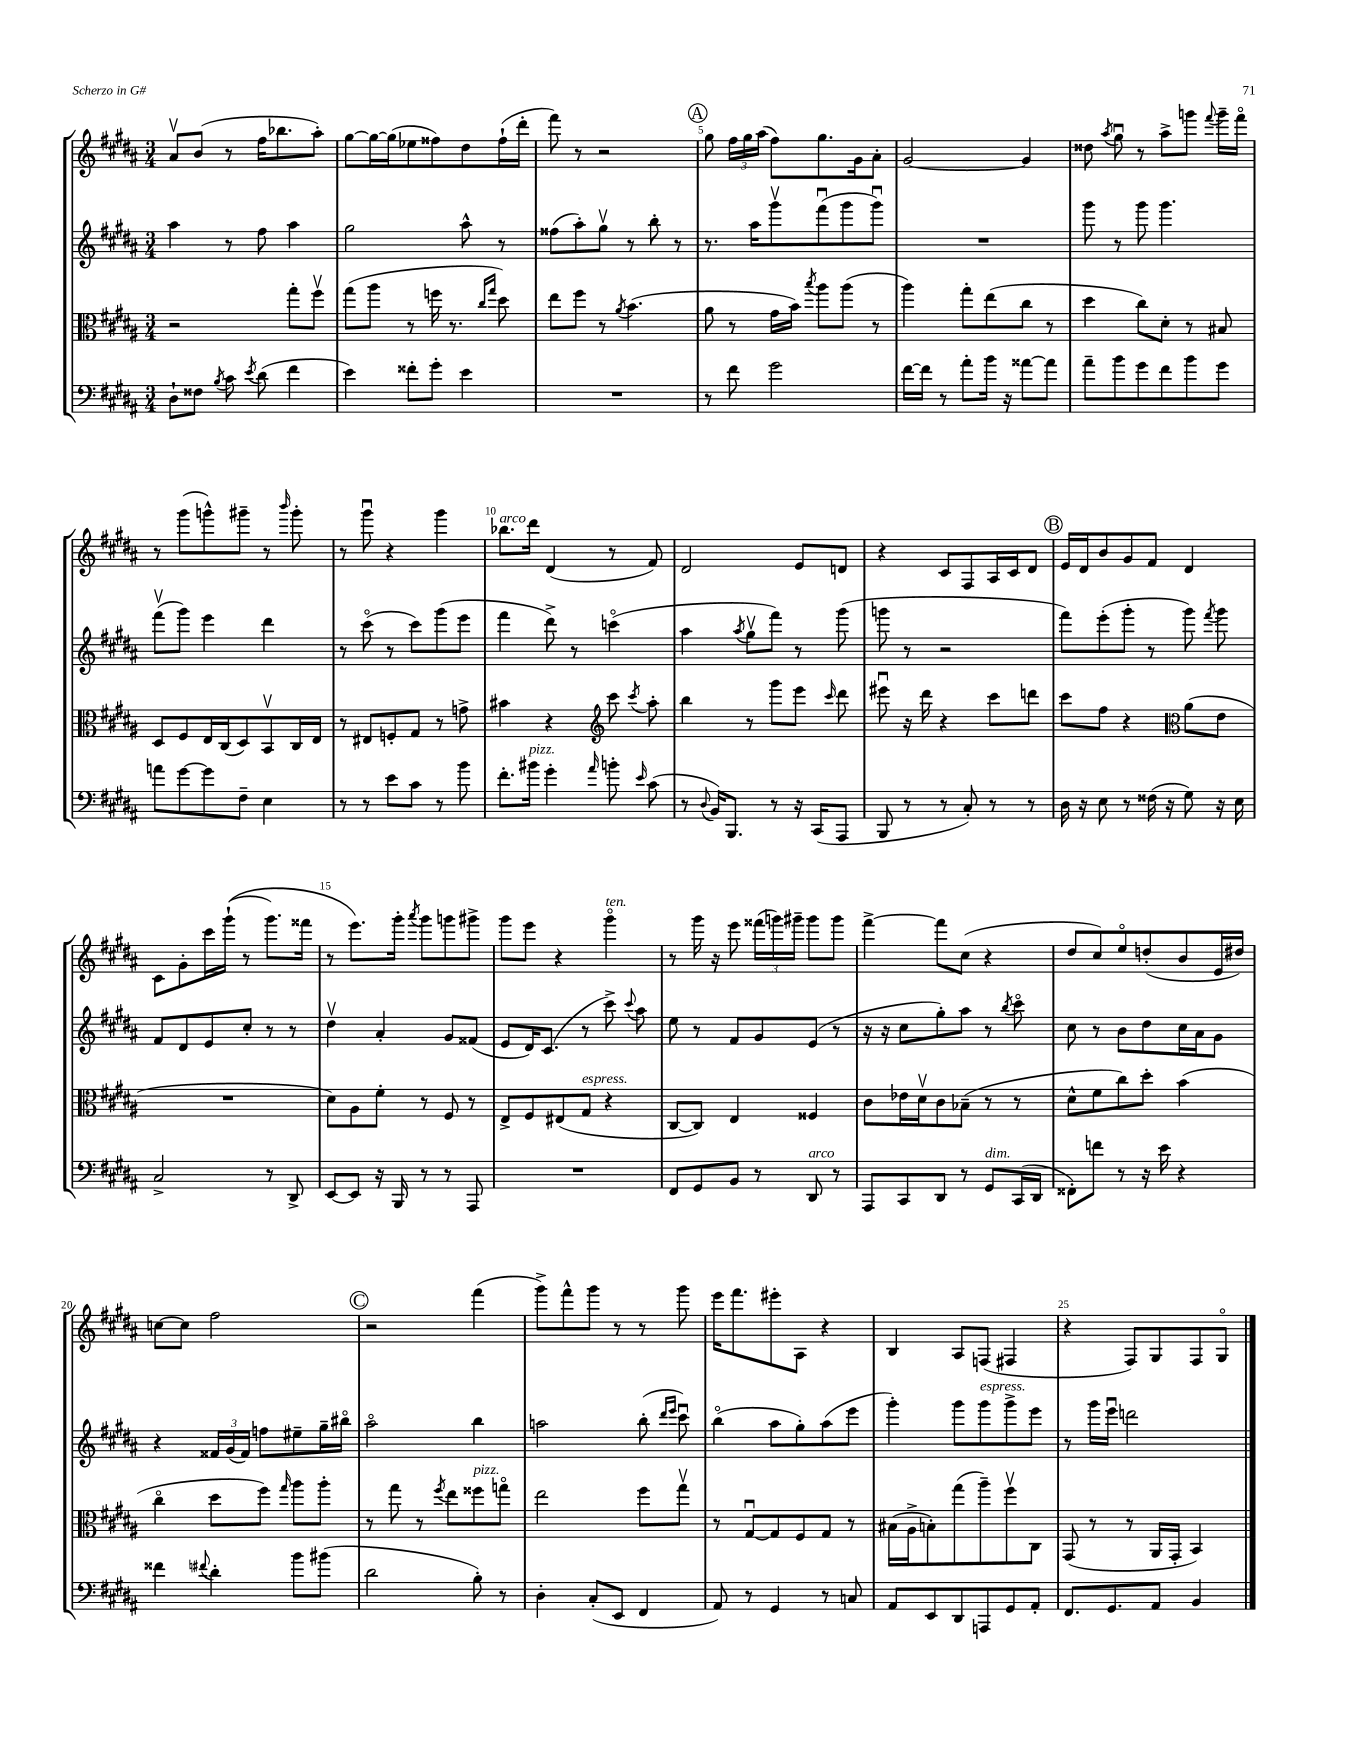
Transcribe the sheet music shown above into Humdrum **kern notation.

**kern	**kern	**kern	**kern
*staff4	*staff3	*staff2	*staff1
*clefF4	*clefC3	*clefG2	*clefG2
*k[f#c#g#d#a#]	*k[f#c#g#d#a#]	*k[f#c#g#d#a#]	*k[f#c#g#d#a#]
*M3/4	*M3/4	*M3/4	*M3/4
8D#`	2r	4aa#	8a#v
8F##	.	.	(8b
8qB	.	.	.
8c#	.	8r	8r
8qe	.	.	.
(8d#	.	8ff#	16ff#
.	.	.	8.bb-
4f#	8gg#'	4aa#	.
.	8ff#v	.	8aa#')
=	=	=	=
4e)	(8gg#	2gg#	[8gg#
.	8aa#	.	16gg#_
.	.	.	(16gg#]
8f##'	8r	.	8ee-
8g#'	16ff	.	8ff##)
.	8.r	.	.
4e	.	8aa#^^	8dd#
.	16qqcc#	.	.
.	16qqgg#	.	.
.	8dd#)	8r	(16ff##`
.	.	.	16ddd#'
=	=	=	=
2.r	8ee	(8ff##	8fff#)
.	8ff#	8aa#')	8r
.	8r	8gg#v	2r
.	8qa#	.	.
.	(4.b	8r	.
.	.	8bb'	.
.	.	8r	.
=	=	=	=
8r	8a#	8.r	8gg#
8f#	8r	.	24ff#
.	.	.	24gg#
.	.	16aa#	.
.	.	.	(24aa#
2g#	16g#	8ggg#v	8ff#)
.	16b)	.	.
.	8qbb	.	.
.	8aa#	(8fff#u	8.gg#
.	(8aa#	8ggg#	.
.	.	.	16g#
.	8r	8ggg#u)	8a#'
=	=	=	=
[16f#	4aa#)	2.r	[2g#
16f#]	.	.	.
8r	.	.	.
8a#'	8gg#'	.	.
16b	(8ee	.	.
16r	.	.	.
[8a##	8cc#	.	4g#]
8a##]	8r	.	.
=	=	=	=
8a#~	4dd#	8ggg#	8dd##
.	.	.	8qaa#
8b	.	8r	8gg#u
8g#	8cc#)	8ggg#	8r
8f#	8d#'	4.ggg#	8aa#^
8b	8r	.	8ggg
.	.	.	8qqfff#
8g#	8B#	.	16ggg~
.	.	.	16fff#o
=	=	=	=
8a	8D#	(8fff#v	8r
[8g#	8F#	8ggg#)	(8ggg#
8g#]	16E	4eee	8ggg^^)
.	(16C#	.	.
8F#~	8D#)	.	8ggg#~
4E	8BBv	4ddd#	8r
.	.	.	16qqbbb
.	16C#	.	8ggg#'
.	16E	.	.
=	=	=	=
8r	8r	8r	8r
8r	8E#	(8ccc#o	8ggg#u
8e	8F'	8r	4r
8c#	8G#	8ccc#)	.
8r	8r	(8ggg#	4ggg#
8b	8g^	8eee	.
=	=	=	=
8.f#'	4b#	4fff#	8.bb-
16b#	.	.	16ddd#
4g#'	4r	8ddd#^)	(4d#
.	.	8r	.
*	*clefG2	*	*
16qqa#	.	.	.
8b'	8ccc#	(4ccco	8r
16qqe	8qccc#	.	.
(8c#	8aa#'	.	8f#)
=	=	=	=
8r	4bb	4aa#	2d#
8qqD#	.	.	.
16BB)	.	.	.
8.BBB	.	.	.
.	.	8qaa#	.
.	8r	8gg#v	.
8r	8ggg#	8fff#)	.
16r	8eee	8r	8e
(16CC#	.	.	.
.	16qqccc#	.	.
8AAA#	8ddd#	(8ggg#	8d
=	=	=	=
8BBB	8eee#u	8ggg	4r
8r	16r	8r	.
.	16ddd#	.	.
8r	4r	2r	8c#
8C#')	.	.	8F#
8r	8ccc#	.	16A#
.	.	.	16c#
8r	8ddd	.	8d#
=	=	=	=
16D#	8ccc#	8fff#)	16e
16r	.	.	16d#
8E	8ff#	(8eee'	8b
8r	4r	8ggg#'	8g#
(16F##	.	8r	8f#
16r	.	.	.
*	*clefC3	*	*
8G#)	(8a#	8ggg#)	4d#
.	.	8qfff#	.
16r	8e	8ggg#	.
16E	.	.	.
=	=	=	=
2C#^	2.r	8f#	8c#
.	.	8d#	8g#'
.	.	8e	16ccc#
.	.	.	&((16ggg#`
.	.	8cc#'	8r
8r	.	8r	8.ggg#)
8DD#^	.	8r	.
.	.	.	16fff##
=	=	=	=
[8EE	8d#)	4dd#v	8r
8EE]	8A#	.	8.eee&)
16r	8f#'	4a#'	.
16BBB	.	.	16ggg#'
.	.	.	8qaaa#
8r	8r	.	8ggg#
8r	8F#	8g#	8ggg
8AAA#	8r	(8f##	8ggg#^
=	=	=	=
2.r	8E^	8e	8ggg#
.	8F#	16d#)	8eee
.	.	(8.c#	.
.	(8E#	.	4r
.	8G#	8r	.
.	4r	8ccc#^)	4ggg#o
.	.	8qqccc#	.
.	.	8aa#	.
=	=	=	=
8FF#	[8C#	8ee	8r
8GG#	8C#])	8r	16ggg#
.	.	.	16r
8BB	4E	8f#	8eee
8r	.	8g#	(24fff##
.	.	.	24ggg)
.	.	.	24ggg#~
8DD#	4F##	(8e	8ggg#
8r	.	8r	8ggg#
=	=	=	=
8AAA#	8c#	16r	[4fff#^
.	.	16r	.
8CC#	16e-	8cc#	.
.	16d#v	.	.
8DD#	8c#	8gg#')	8fff#]
8r	(8B-~	8aa#	(8cc#
8GG#	8r	8r	4r
.	.	8qbb	.
(16CC#	8r	8ccc#o	.
16DD#	.	.	.
=	=	=	=
8FF##')	8d#^^	8cc#	8dd#
8f	8f#	8r	8cc#)
8r	8cc#)	8b	8eeo
16r	8dd#'	8dd#	(8dd'
16e	.	.	.
4r	(4b	16cc#	8b
.	.	16a#	.
.	.	8g#	16e
.	.	.	16dd#)
=	=	=	=
4f##	4cc#o	4r	[8cc
.	.	.	8cc]
8qqf#	.	.	.
4d#'	8dd#	24f##	2ff#
.	.	(24g#	.
.	.	24f##)	.
.	8ff#)	8ff	.
.	16qqgg#	.	.
8b	8aa#	8ee#~	.
(8b#	8aa#'	16gg#~	.
.	.	16bb#o	.
=	=	=	=
2d#	8r	2aa#o	2r
.	8gg#	.	.
.	8r	.	.
.	8qff#	.	.
.	8ee	.	.
8B')	8ff##	4bb	(4fff#
8r	8ggo	.	.
=	=	=	=
4D#'	2ee	2aa	8ggg#^)
.	.	.	8fff#^^
(8C#'	.	.	8ggg#
8EE	.	.	8r
4FF#	8ff#	(8bb'	8r
.	.	16qqddd#	.
.	.	16qqeee	.
.	8gg#v	8ccc#u)	8ggg#
=	=	=	=
8AA#)	8r	(4bbo	16eee
.	.	.	8.fff#
8r	[8G#u	.	.
4GG#	8G#]	8aa#	8eee#'
.	8F#	8gg#')	8A#
8r	8G#	(8aa#	4r
8C	8r	8eee	.
=	=	=	=
8AA#	(16B#	4ggg#')	4B
.	16A#^	.	.
8EE	8B')	.	.
8DD#	(8gg#	8ggg#	8A#
8AAA	8aa#~)	8ggg#	(8F
8GG#	8ff#v	8ggg#^	4F#
8AA#'	8C#	8eee	.
=	=	=	=
8.FF#	(8GG#	8r	4r
.	8r	16ggg#	.
8.GG#	.	16eeeu	.
.	8r	2ddd	8F#)
8AA#	16AA#	.	8G#
.	16GG#'	.	.
4BB	4BB)	.	8F#
.	.	.	8G#o
==	==	==	==
*-	*-	*-	*-
